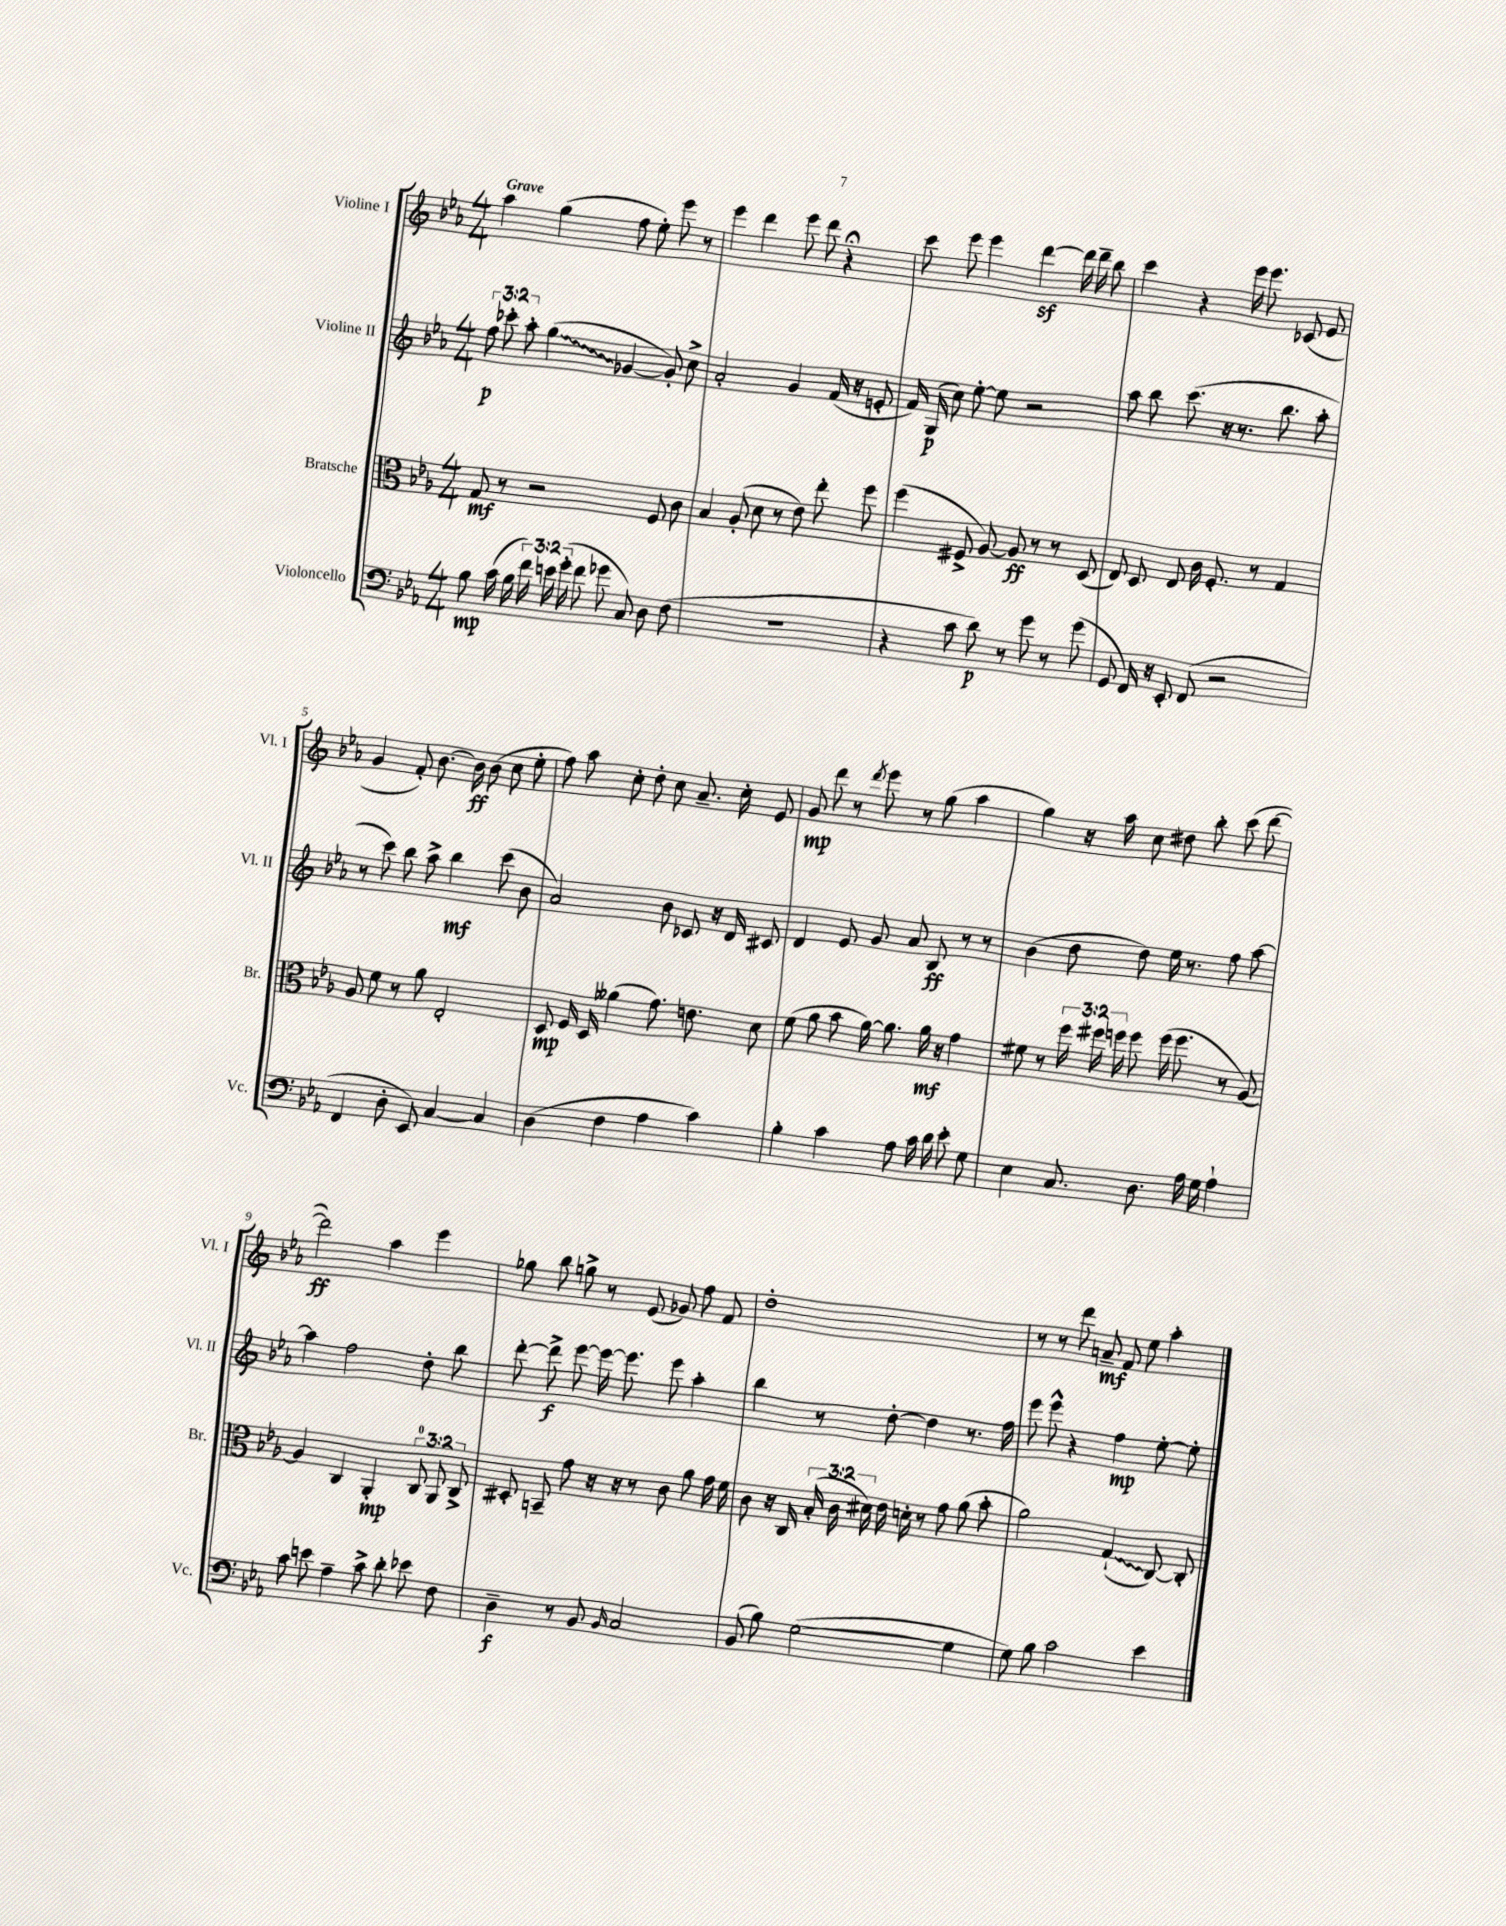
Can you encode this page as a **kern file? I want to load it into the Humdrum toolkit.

**kern	**kern	**kern	**kern
*staff4	*staff3	*staff2	*staff1
*clefF4	*clefC3	*clefG2	*clefG2
*k[b-e-a-]	*k[b-e-a-]	*k[b-e-a-]	*k[b-e-a-]
*M4/4	*M4/4	*M4/4	*M4/4
8B-	8G	12ff	4aa-
.	.	12ccc-'	.
(16c	8r	.	.
.	.	12aa-'	.
16B-	.	.	.
24f)	2r	(4gg	(4gg
24e	.	.	.
(24g'	.	.	.
8f	.	.	.
8g-	.	[4g-	8ff
8C)	.	.	8ee-')
8D	8F	8g-'])	8eee-
(8F	8c	8cc^	8r
=	=	=	=
1r	4B-	2a-'	4eee-
.	(8A-'	.	4ddd
.	8d	.	.
.	8r	4g	8eee-
.	8e-)	.	8ddd
.	8ee-'	(16f	4r;
.	.	16r	.
.	8ff	8e'	.
=	=	=	=
4r	(4ff	16f)	8ccc
.	.	(16G	.
.	.	8cc)	8eee-
8c	8F#^	[8ee-'	4eee-
8d)	[8A-)	8ee-]	.
8r	8A-]	2r	[4ddd
8g	8r	.	.
8r	8r	.	16ddd]
.	.	.	16ddd~
(8g	(8D	.	8bb-
=	=	=	=
8GG	8E-)	8aa-	4ccc
16FF)	8D	8bb-	.
16r	.	.	.
8EE-'	8E-	(8.ccc	4r
(8FF	16c	.	.
.	8.F'	16r	.
2r	.	8.r	16eee-
.	.	.	8.eee-
.	8r	.	.
.	.	8.bb-	.
.	4G	.	(8c-
.	.	8aa-'	8e-
=	=	=	=
4FF	8A-	8r	4g
.	8f	8ccc)	.
8D'	8r	8bb-	8f')
8EE-)	8a-	8aa-^	[8.b-
[4C	2E-'	4bb-	.
.	.	.	16b-]
.	.	.	(8b-
4C]	.	(8ccc	8cc
.	.	8b-	8ee-'
=	=	=	=
(4D	8D	2a-)	8ff)
.	16F	.	8aa-
.	16D	.	.
4F	(4a--	.	8cc'
.	.	.	8dd'
4A-	8.g)	8b-	8cc
.	.	8c-	8.a-~
.	8.e	.	.
4c)	.	16r	.
.	.	16d	16cc'
.	8d	8c#	8e-
=	=	=	=
4B-'	(8f	4d	8g
.	8a-	.	8ddd
4c	8b-	8e-	8r
.	.	.	8qddd
.	[16a-)	8g	8eee-
.	8.a-]	.	.
8A-	.	8a-	8r
16c	16a-	8B-	(8gg
16d	16r	.	.
8e-'	4g	8r	4aa-
8G	.	8r	.
=	=	=	=
4E-	8f#	(4b-	4gg)
.	8r	.	.
8.C	24ff	8dd	16r
.	24ff#	.	.
.	.	.	16aa-
.	24ff	.	.
.	8ff	8dd)	8cc
8.D	.	.	.
.	(16ff	16ee-	8dd#
.	8.ff	8.r	.
16A-	.	.	8bb-'
16G	.	.	.
4A-`	8r	8ff	(8ccc
.	[8A-)	[8aa-	[8ddd
=	=	=	=
8c	4A-]	4aa-]	2ddd])
8e	.	.	.
4A-~	4C	2ff	.
8c^	4AA-'	.	4aa-
8d'	.	.	.
8e-	12C	8dd'	4eee-
.	12AA-	.	.
8F	.	8bb-	.
.	12C^	.	.
=	=	=	=
4D~	8D#'	[8ddd'	8gg-
.	8BB~	8ddd^]	8bb-
8r	8g	[8eee-	8gg^
8BB-	16r	16eee-_	8r
.	16r	8.eee-]	.
16qqBB-	.	.	.
2C	8r	.	(8e-
.	8c	8eee-	8g-)
.	8a-	4aa-'	8ff
.	16g	.	8f
.	16f	.	.
=	=	=	=
(8BB-	8c	4bb-	1dd'
8B-)	16r	.	.
.	16C	.	.
([2G	(24B-'	8r	.
.	24c	.	.
.	24d#)	.	.
.	16e-	[8dd'	.
.	16d'	.	.
.	8r	4dd]	.
.	8g	.	.
4G]	(8a-	8.r	.
.	8b-'	.	.
.	.	16ff	.
=	=	=	=
8G)	2a-)	8eee-	8r
8B-	.	8eee-^^	8r
2c	.	4r	8ddd
.	.	.	8a~
.	(4G`	4ff	8f
.	.	.	8ee-
4e-	[8C)	[8ee-'	4aa-'
.	8C']	8ee-']	.
==	==	==	==
*-	*-	*-	*-
